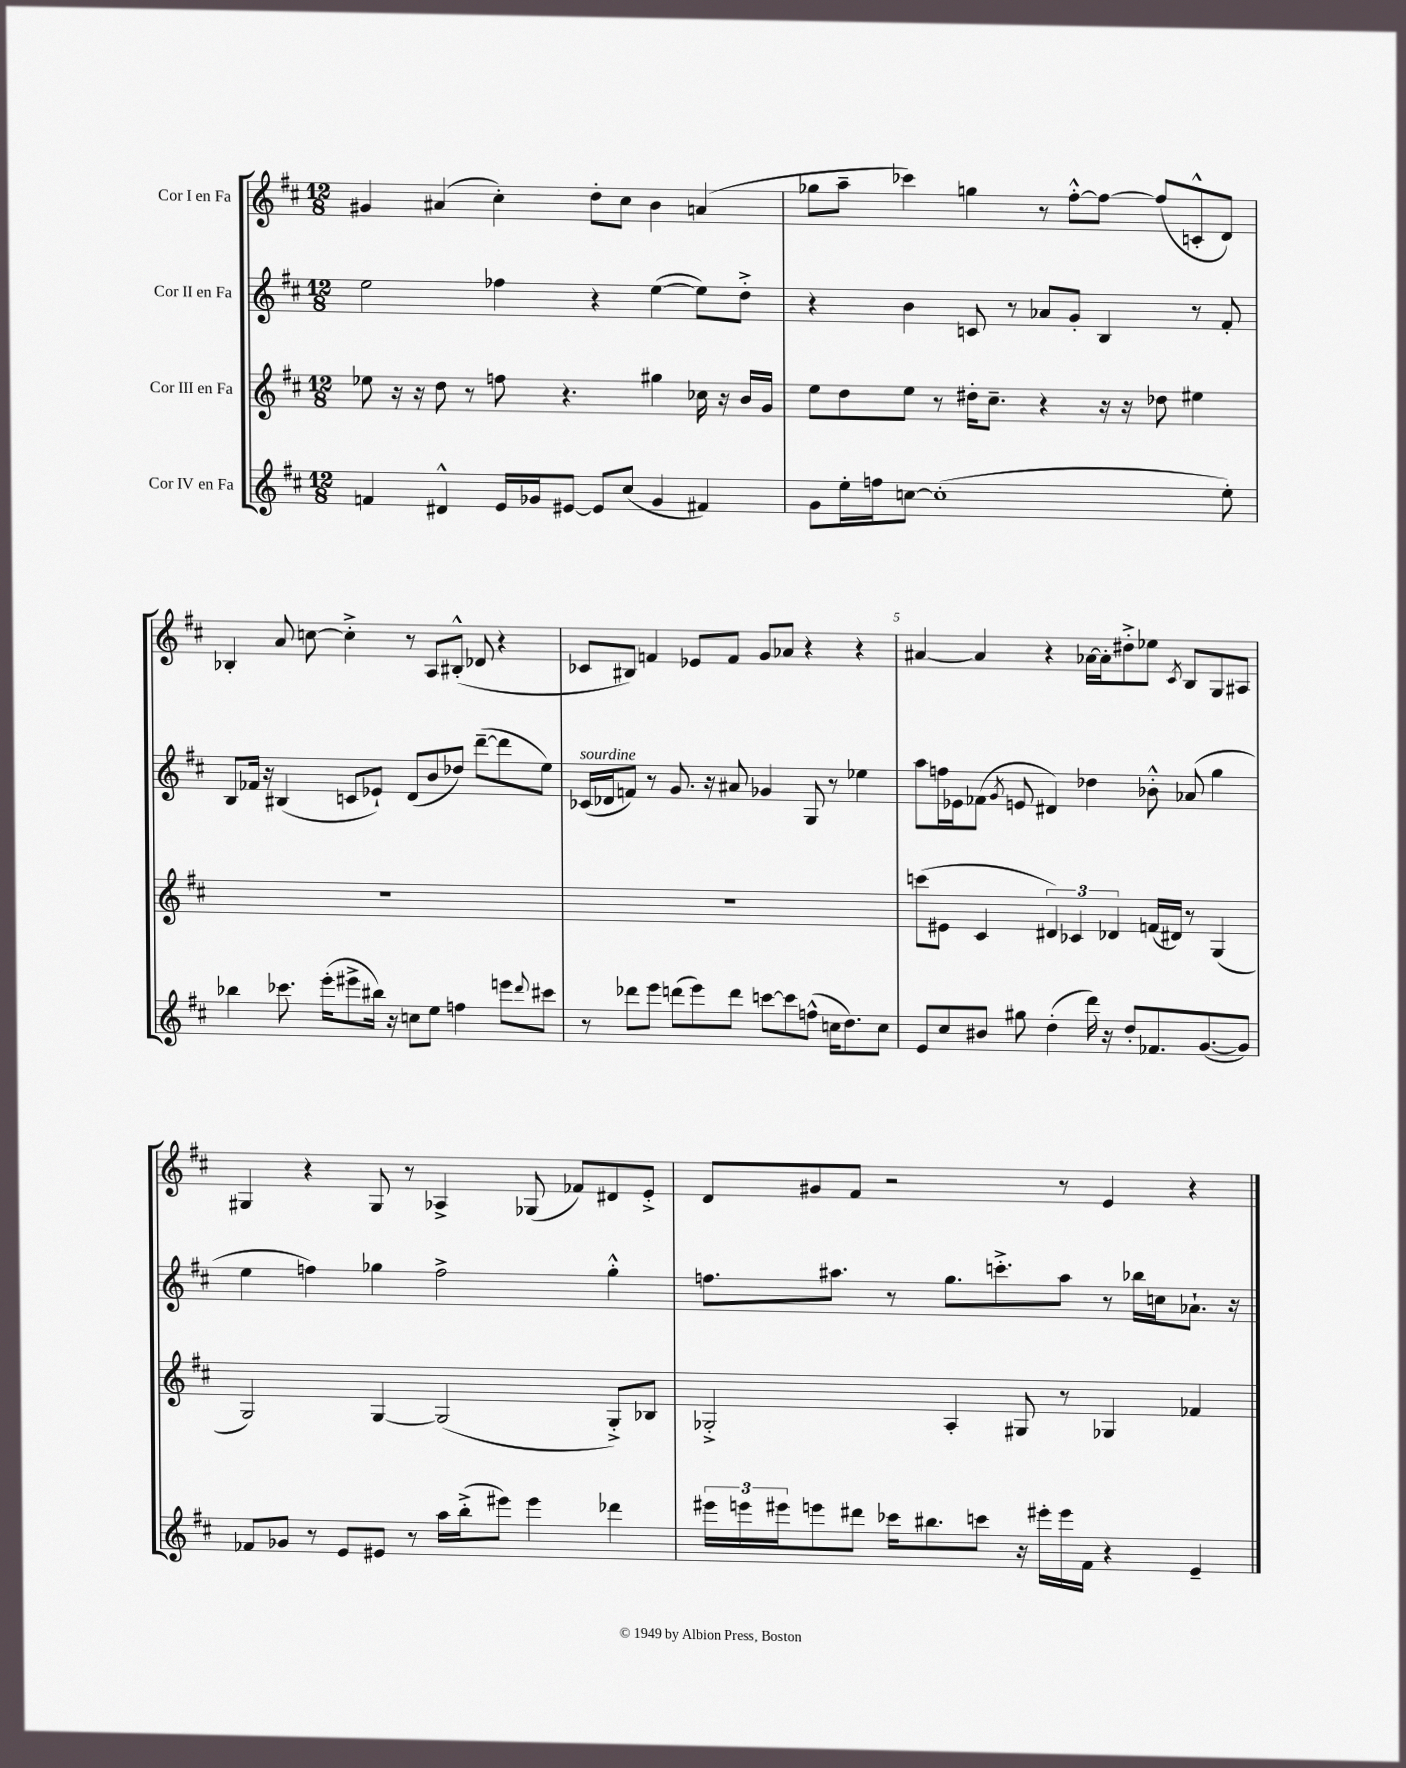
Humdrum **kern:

**kern	**kern	**kern	**kern
*part4	*part3	*part2	*part1
*staff4	*staff3	*staff2	*staff1
*I"Cor IV en Fa	*I"Cor III en Fa	*I"Cor II en Fa	*I"Cor I en Fa
*clefG2	*clefG2	*clefG2	*clefG2
*k[f#c#]	*k[f#c#]	*k[f#c#]	*k[f#c#]
*M12/8	*M12/8	*M12/8	*M12/8
=1	=1	=1	=1
4fn/	8ee-X\	2ee\	4g#X/
.	16r	.	.
.	16r	.	.
4d#X^^/	8dd\	.	(4a#X/
.	8r	.	.
16e/LL	8ffn\	4ff-X\	4cc#'\)
16g-X/J	.	.	.
[8e#X/J	4.r	.	.
8e#/L]	.	4r	8dd'\L
(8cc#/J	.	.	8cc#\J
4g-/	4gg#X\	([4ee\	4b\
4f#X/)	16cc-X\	8ee\L])	(4an/
.	16r	.	.
.	16b/LL	8dd'^\J	.
.	16g/JJ	.	.
=2	=2	=2	=2
8g\L	8ee\L	4r	8gg-X\L
16ee'\L	8dd\	.	8aa~\J
16ffn\J	.	.	.
[8ccn\J	8ee\J	4b\	4ccc-X\)
(1cc']	8r	.	.
.	16dd#X'\KL	8cn/	4ggn\
.	8.cc#~\J	.	.
.	.	8r	.
.	4r	8a-X/L	8r
.	.	8g'/J	[8ff#'^^\L
.	16r	4B/	8ff#\J_
.	16r	.	.
.	8dd-X\	.	(8ff#/L]
.	4ee#X\	8r	8cn'^^/
8ee'\)	.	8f#'/	8d/J)
!!LO:LB:g=z
=3	=3	=3	=3
4bb-X\	1.r	8B/L	4B-X'/
.	.	16f-X/Jk	.
.	.	16r	.
8.ccc-X\	.	(4B#X/	8a/
.	.	.	[8ccn\
(16eee'\KL	.	.	.
8eee#X^\	.	8cn/L	4cc'^\]
16bb#X\Jk)	.	8e-X`/J)	.
16r	.	.	.
8ccn\L	.	(8d/L	8r
8ee\J	.	8b/	8A/L
4ffn\	.	8dd-X/J)	(8B#X'^^/J
.	.	([8ddd~\L	8d-X/
8eeen\L	.	8ddd\]	4r
8qqddd/	.	.	.
8ccc#X\J	.	8ee\J)	.
=4	=4	=4	=4
!	!	!LO:TX:a:i:t=sourdine	!
8r	1.r	(16c-X/LL	8c-X/L
.	.	16d-X/J	.
8ddd-X\L	.	8fn/J)	8B#X/J)
8eee\J	.	8r	4fn/
(8dddn\L	.	8.g/	.
8eee\)	.	.	8e-X/L
.	.	16r	.
8ddd\J	.	8a#X/	8f/J
[8cccn\L	.	4g-X/	8g/L
8ccc\]	.	.	8a-X/J
(8ffn^^\J	.	8G/	4r
16ccn\KL	.	8r	.
8.dd\)	.	.	.
.	.	4ee-X\	4r
8cc\J	.	.	.
=5	=5	=5	=5
8e/L	(8cccn\L	8aa\L	[4a#X/
8cc#/	8e#X\J	16ffn\L	.
.	.	16e-X\J	.
8b#X/J	4c#/	(8f-X\J	4a#/]
.	.	8qg/	.
8gg#X\	.	8en/	.
(4dd'\	6d#X/)	4d#X/)	4r
.	6c-X/	.	.
16ddd\)	.	4dd-X\	[16a-X\LL
16r	.	.	16a-'\J]
.	6d-X/	.	.
8dd'/L	.	.	8dd#X'^\
8.f-X/	(16fn/LL	8b-X'^^\	8ee-X\J
.	16d#X/JJ)	.	.
.	.	.	8qc#/
.	8r	(8a-X/	8B/L
([8.g/	.	.	.
.	(4G/	4gg\	8G/
8g/J])	.	.	8A#X/J
!!LO:LB:g=z
=6	=6	=6	=6
8f-X/L	2G/)	4ee\	4G#X/
8g-X/J	.	.	.
8r	.	4ffn\)	4r
8e/L	.	.	.
8e#X/J	[4G/	4gg-X\	8G#/
8r	.	.	8r
16aa\LL	(2G/]	2ff^\	4A-X^/
(16bb'^\J	.	.	.
8eee#X\J)	.	.	.
4eee#\	.	.	(8G-X/
.	.	.	8f-X/L)
4ddd-X\	8G'^/L)	4gg-'^^\	8d#X/
.	8B-X/J	.	8e'^/J
=7	=7	=7	=7
24eee#X\LL	2G-X'^/	8.ffn\L	8d/L
24eeen\	.	.	.
24eee#X\J	.	.	.
8eeen\	.	.	8g#X/
.	.	8.aa#X\J	.
8ddd#X\J	.	.	8f#/J
16ccc-X\KL	.	8r	2r
8.bb#X\	.	.	.
.	4A'/	8.gg\L	.
8cccn\J	.	.	.
.	.	8.cccn'^\	.
16r	8G#X/	.	.
16eee#X'\LL	.	.	.
16eee#\	8r	8aa#\J	8r
16f#\JJ	.	.	.
4r	4G-X/	8r	4e/
.	.	16bb-X\LL	.
.	.	16ccn\J	.
4e~/	4f-X/	8.a-X`\J	4r
.	.	16r	.
==	==	==	==
*-	*-	*-	*-
